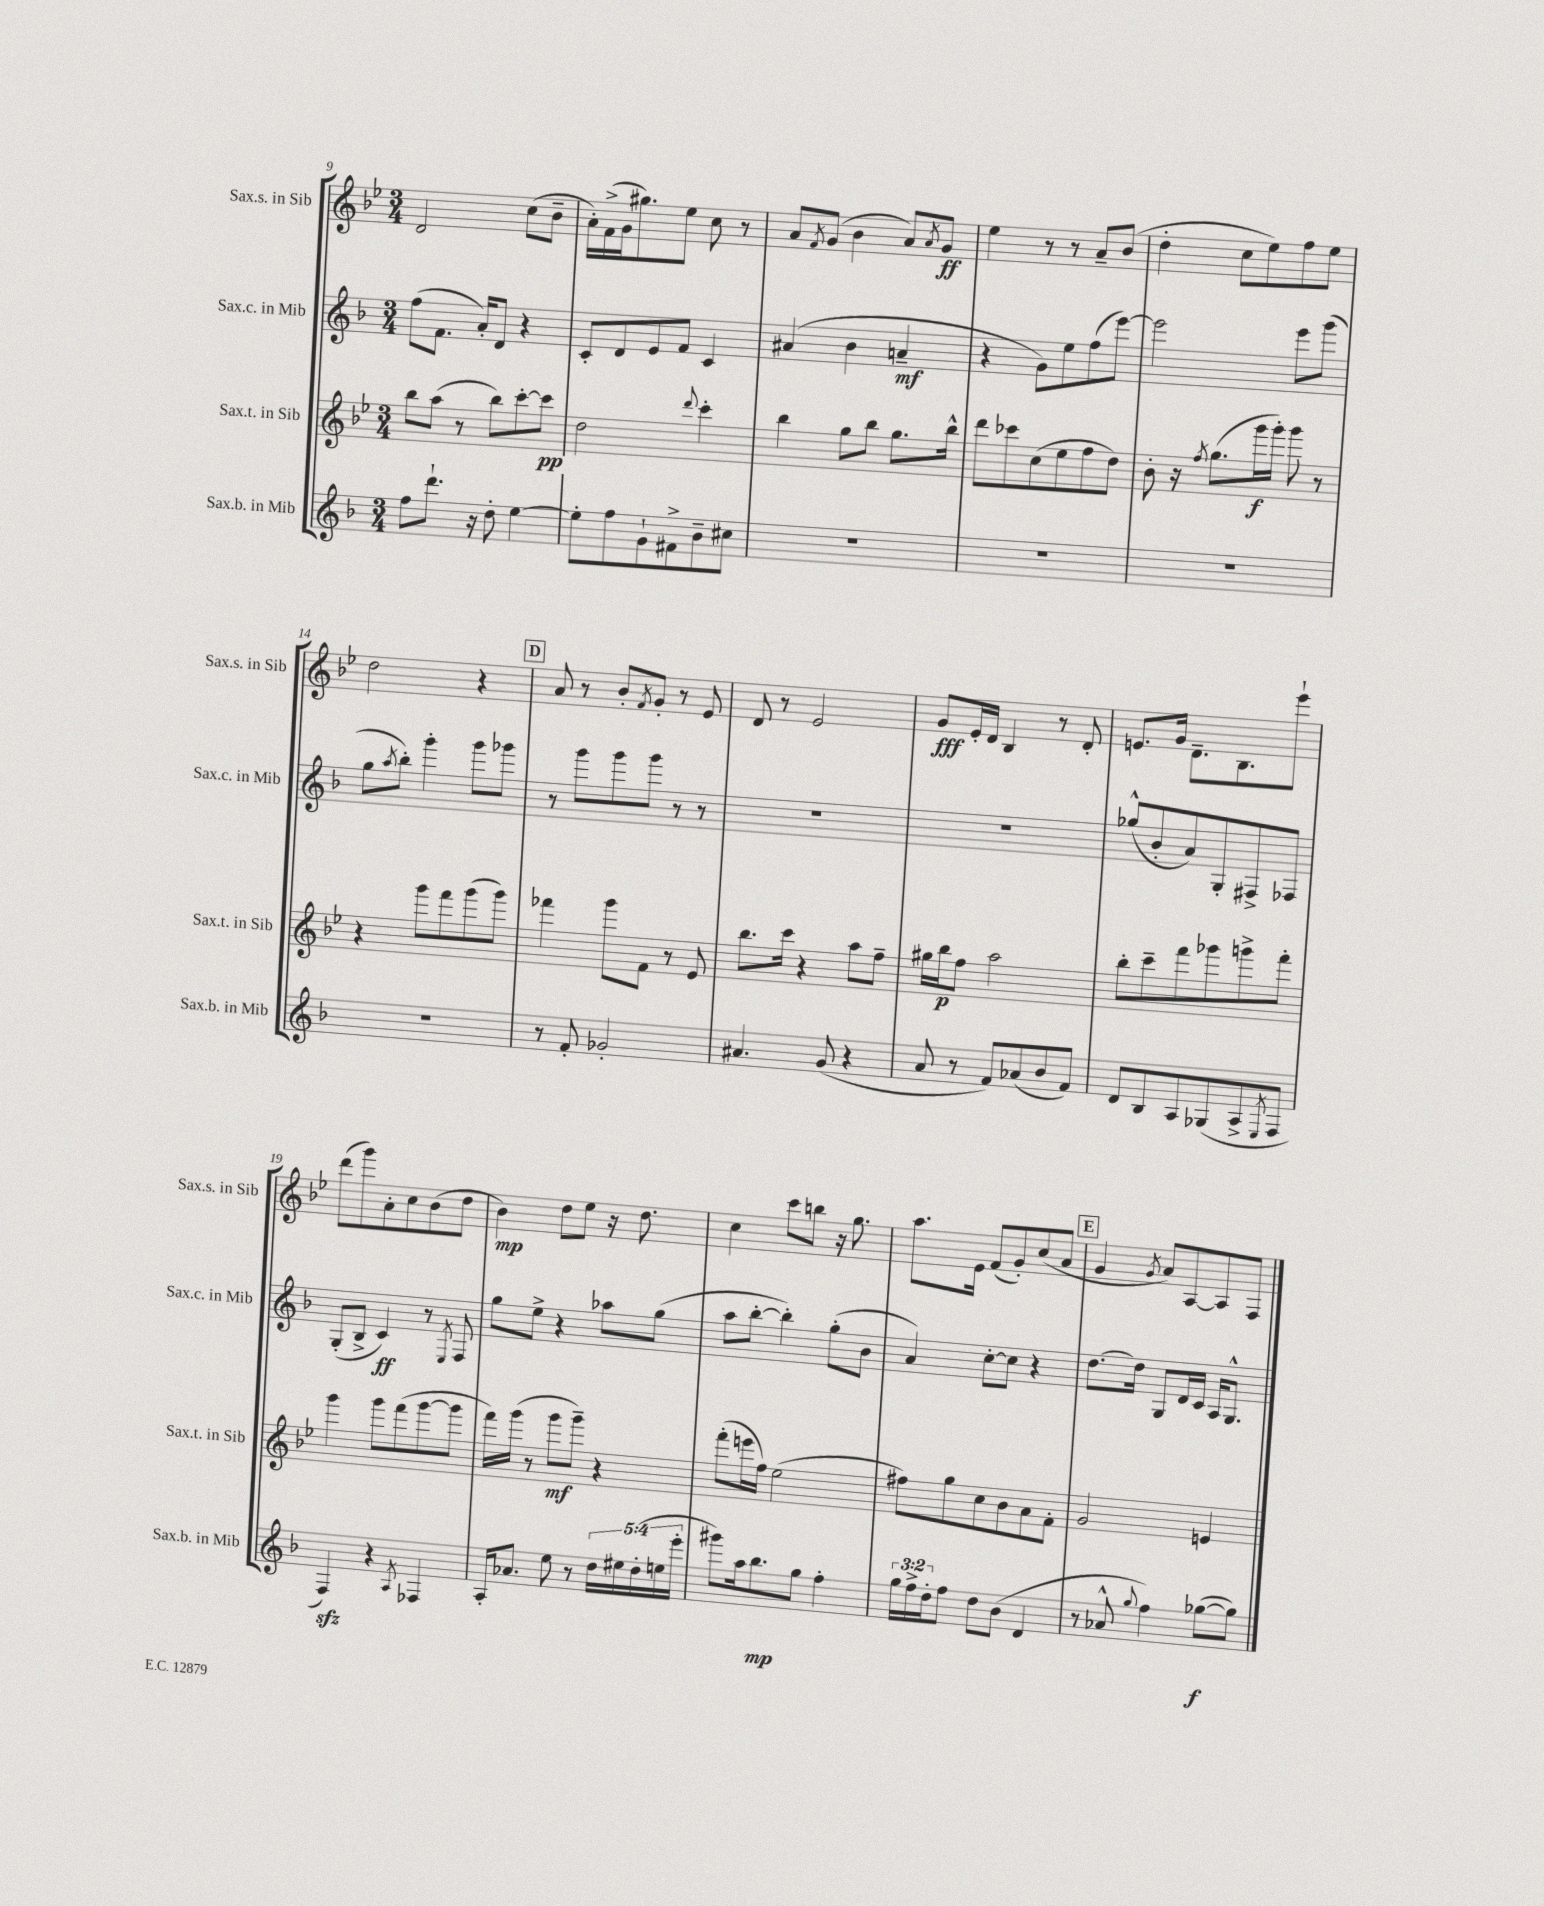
<<
\new StaffGroup <<
\new Staff = "s0" \with { instrumentName = "Sax.s. in Sib" shortInstrumentName = "Sax.s. in Sib" } {
    \clef treble \key bes \major \numericTimeSignature \time 3/4
    d'2 c''8( bes'8-- |
    a'16-.) f'16->( g'16 gis''8.) ees''8 c''8 r8 |
    a'8 \acciaccatura { f'8 } g'8( bes'4 a'8) \acciaccatura { a'8 } g'8\ff |
    ees''4 r8 r8 a'8-- bes'8( |
    d''4-. c''8 ees''8) f''8 ees''8 |
    d''2 r4 |
    \mark \markup { \box "D" } a'8 r8 bes'8-. \acciaccatura { f'8 } g'8-. r8 ees'8 |
    d'8 r8 ees'2 |
    g'8\fff ees'16-. d'16 bes4 r8 d'8-. |
    e'8. g'16 d'8.-- bes8. ees'''8-! |
    d'''8( g'''8) a'8-. c''8 bes'8( d''8 |
    bes'4\mp) d''8 ees''8 r16 d''8. |
    c''4 c'''8 b''8 r16 g''8. |
    a''8. ees'16 f'8( g'8-.) c''8( a'8 |
    \mark \markup { \box "E" } g'4 \acciaccatura { g'8 } a'8) a8~ a8 f8 \bar "|." |
}
\new Staff = "s1" \with { instrumentName = "Sax.c. in Mib" shortInstrumentName = "Sax.c. in Mib" } {
    \clef treble \key f \major \numericTimeSignature \time 3/4
    f''8( f'8. a'16-.) d'8 r4 |
    c'8-. d'8 e'8 f'8 c'4 |
    ais'4( bes'4 a'4--\mf |
    r4 g'8) e''8 f''8( e'''8~) |
    e'''2 e'''8 g'''8( |
    g''8 \acciaccatura { a''8 } bes''8-.) g'''4-. g'''8 ges'''8 |
    \mark \markup { \box "D" } r8 g'''8 g'''8 g'''8 r8 r8 |
    R2. |
    R2. |
    ges''8-^( bes'8-. a'8) g8-. fis8-> fes8 |
    g8-.( bes8-> c'4\ff) r8 \acciaccatura { e8 } f8 |
    g''8 e''8-> r4 aes''8 g''8( |
    a''8 bes''8~-. bes''4-.) g''8-.( bes'8 |
    a'4) c''8~-. c''8 r4 |
    \mark \markup { \box "E" } d''8.~ d''16 g8 d'16 c'16 a16 g8.-^ \bar "|." |
}
\new Staff = "s2" \with { instrumentName = "Sax.t. in Sib" shortInstrumentName = "Sax.t. in Sib" } {
    \clef treble \key bes \major \numericTimeSignature \time 3/4
    bes''8 a''8( r8 bes''8) c'''8~-. c'''8\pp |
    d''2 \appoggiatura { d'''8 } c'''4-. |
    bes''4 g''8 bes''8 g''8. bes''16-^ |
    d'''8 ces'''8 c''8( ees''8 f''8 d''8) |
    bes'8-. r16 \acciaccatura { f''8 } g''8.( g'''16\f g'''16-.) g'''8 r8 |
    r4 g'''8 f'''8 g'''8( g'''8) |
    \mark \markup { \box "D" } fes'''4 g'''8 f'8 r8 ees'8 |
    bes''8. c'''16 r4 a''8 f''8-- |
    gis''16 bes''16\p f''8 a''2 |
    bes''8-. c'''8-- f'''8 ges'''8 g'''8-> f'''8-. |
    g'''4 g'''8 f'''8( g'''8~ g'''8 |
    f'''16) g'''16( r8 g'''8\mf g'''8--) r4 |
    f'''8-.( e'''16 f''16) ees''2( |
    fis''8) g''8 c''8 bes'8 a'8 f'8-. |
    \mark \markup { \box "E" } g'2 e'4 \bar "|." |
}
\new Staff = "s3" \with { instrumentName = "Sax.b. in Mib" shortInstrumentName = "Sax.b. in Mib" } {
    \clef treble \key f \major \numericTimeSignature \time 3/4 \override Staff.TupletNumber.text = #tuplet-number::calc-fraction-text
    f''8 d'''8.-! r16 d''8-. e''4~ |
    e''8-. f''8 g'8-! fis'8-> bes'8-- cis''8 |
    R2. |
    R2. |
    R2. |
    R2. |
    \mark \markup { \box "D" } r8 f'8-. ges'2-. |
    ais'4. g'8( r4 |
    a'8 r8 f'8) aes'8( bes'8 f'8) |
    d'8 bes8 a8 ges8( a8-> \acciaccatura { e8 } f8 |
    f4\sfz) r4 \acciaccatura { a8 } fes4 |
    a16-. aes'8. e''8 r8 \tuplet 5/4 { d''16 eis''16 d''16-.( e''16 e'''16-. } |
    gis'''8) a''16 bes''8.\mp g''8 f''4-. |
    \tuplet 3/2 { g''16 f''16-> d''16-. } f''8 d''8 bes'8( d'4 |
    \mark \markup { \box "E" } r8 aes'8-^ \appoggiatura { g''8 } f''4) ges''8~\f( ges''8) \bar "|." |
}
>>
>>
\layout { \context { \Score currentBarNumber = #9 } }
